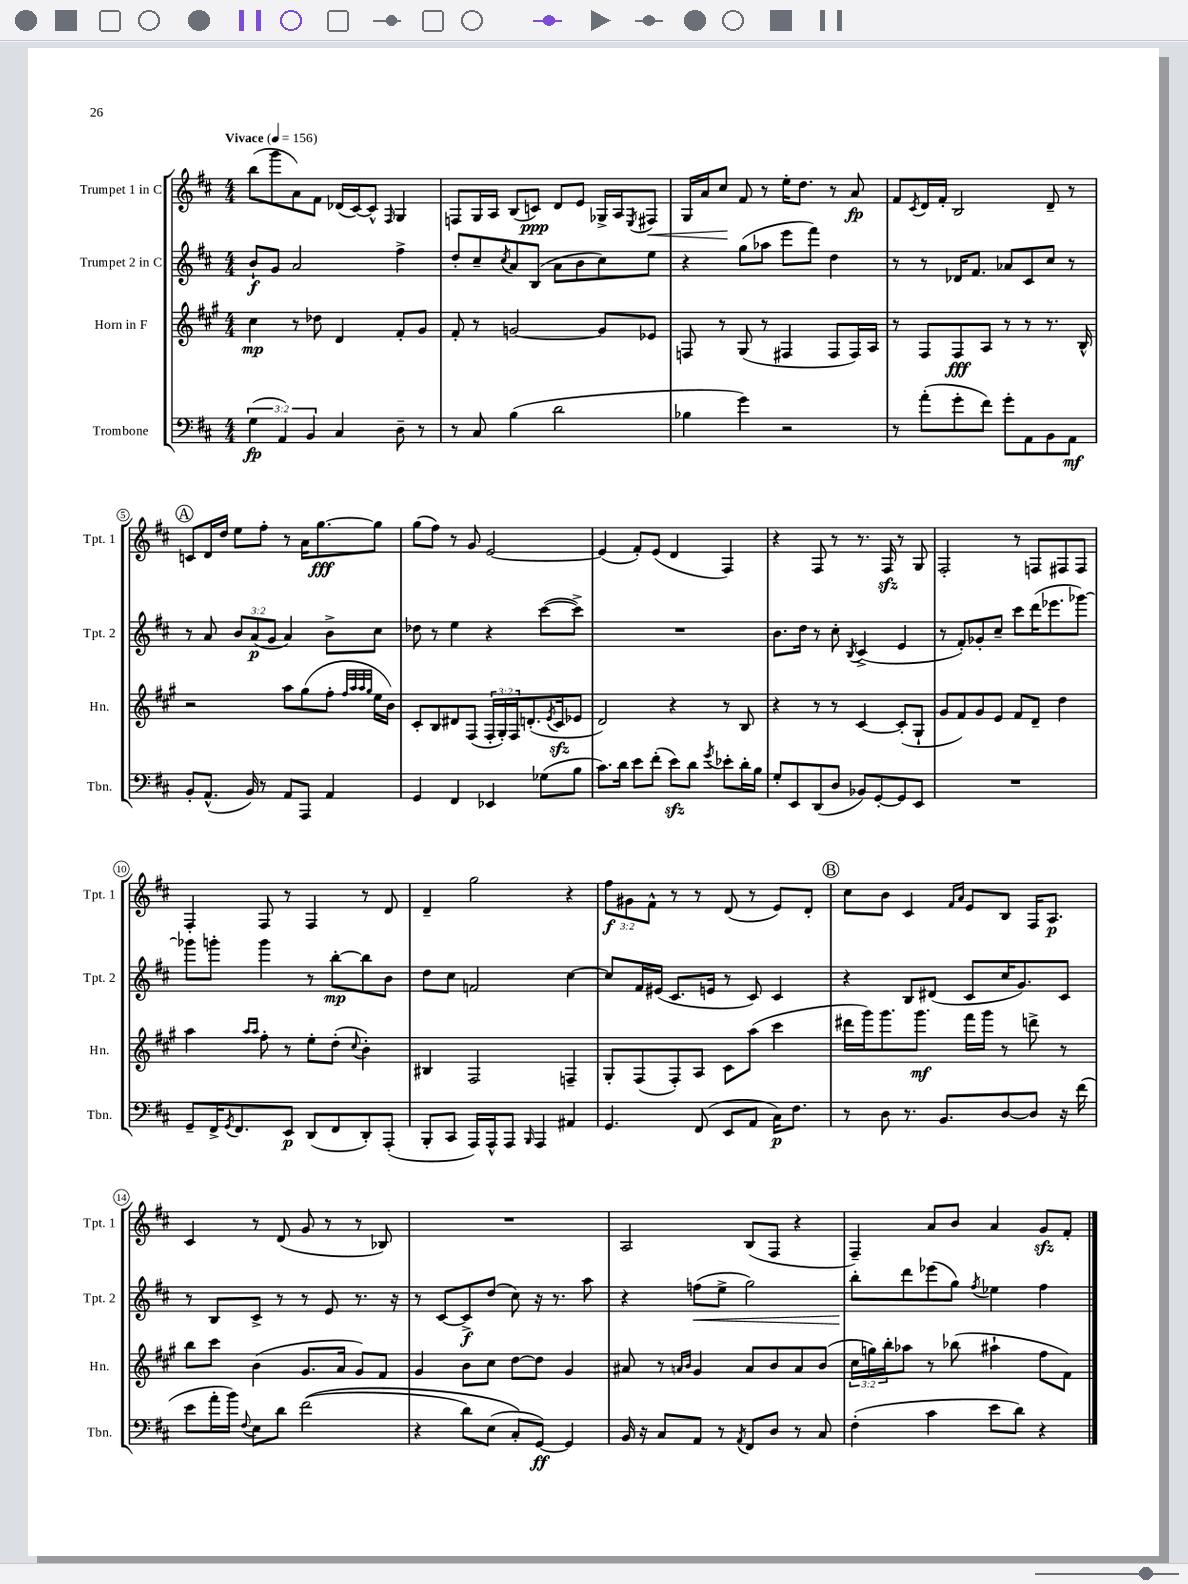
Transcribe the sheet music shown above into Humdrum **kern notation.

**kern	**dynam	**kern	**dynam	**kern	**dynam	**kern	**dynam
*part4	*part4	*part3	*part3	*part2	*part2	*part1	*part1
*staff4	*staff4	*staff3	*staff3	*staff2	*staff2	*staff1	*staff1
*I"Trombone	*	*I"Horn in F	*	*I"Trumpet 2 in C	*	*I"Trumpet 1 in C	*
*I'Tbn.	*	*I'Hn.	*	*I'Tpt. 2	*	*I'Tpt. 1	*
*clefF4	*	*clefG2	*	*clefG2	*	*clefG2	*
*k[f#c#]	*	*k[f#c#g#]	*	*k[f#c#]	*	*k[f#c#]	*
*M4/4	*	*M4/4	*	*M4/4	*	*M4/4	*
*MM156	*	*MM156	*	*MM156	*	*MM156	*
=1	=1	=1	=1	=1	=1	=1	=1
!	!	!	!	!	!	!LO:TX:a:B:t=Vivace	!
(6G\	fp	4cc#\	mp	8b`/L	f	(8bb\L	.
.	.	.	.	8g/J	.	8ggg\	.
6AA/)	.	.	.	.	.	.	.
.	.	8r	.	2a/	.	8a\)	.
6BB/	.	.	.	.	.	.	.
.	.	8dd-X\	.	.	.	8f#\J	.
4C#/	.	4d/	.	.	.	(16d-X/LL	.
.	.	.	.	.	.	[16c#/J)	.
.	.	.	.	.	.	8c#^^/J]	.
.	.	.	.	.	.	16qqF#/	.
8D~\	.	8f#'/L	.	4ff#^\	.	4G/	.
8r	.	8g#/J	.	.	.	.	.
=2	=2	=2	=2	=2	=2	=2	=2
8r	.	8f#'/	.	8dd'/L	.	8Fn/L	.
8C#/	.	8r	.	8cc#~/	.	16G/L	.
.	.	.	.	.	.	16A/JJ	.
.	.	.	.	8qcc#/	.	.	.
(4B\	.	[2gn/	.	8a/	.	(8B/L	.
.	.	.	.	(8B/J	.	8cn/J)	ppp
2d\	.	.	.	8a\L	.	8d/L	.
.	.	.	.	8b\	.	8e/J	.
.	.	8g/L]	.	8cc#\)	.	16G-X^/LL	.
.	.	.	.	.	.	16A/J	.
.	.	.	.	.	.	8qE/	.
!	!	!	!	!	!	!	!LO:HP:b
.	.	8e-X/J	.	8ee\J	.	8F#X/J	<
=3	=3	=3	=3	=3	=3	=3	=3
4B-X\	.	8Fn/	.	4r	.	16G/LL	.
.	.	.	.	.	.	16a/J	.
.	.	8r	.	.	.	8cc#/J	.
4g\)	.	(8G#/	.	(8gg\L	.	8f#/	[
.	.	8r	.	8aa-X\J	.	8r	.
2r	.	4F#X/	.	8eee\L	.	16ee'\KL	.
.	.	.	.	.	.	8.dd\J	.
.	.	.	.	8fff#\J)	.	.	.
.	.	8F#/L	.	4dd\	.	8r	.
.	.	16F#/L)	.	.	.	8a/	fp
.	.	16A/JJ	.	.	.	.	.
=4	=4	=4	=4	=4	=4	=4	=4
8r	.	8r	.	8r	.	8f#/L	.
.	.	.	.	.	.	8qc#/	.
(8a'\L	.	8F#/L	.	8r	.	16d/L	.
.	.	.	.	.	.	16f#'/JJ	.
8g'\	.	8F#/	fff	16d-X/KL	.	2B/	.
.	.	.	.	8.f#/J	.	.	.
8f#\J)	.	8A/J	.	.	.	.	.
8g'\L	.	8r	.	8a-X/L	.	.	.
8AA\	.	8r	.	8c#/	.	.	.
8BB\	.	8.r	.	8cc#/J	.	8d~/	.
8AA\J	mf	.	.	8r	.	8r	.
.	.	16B^^/	.	.	.	.	.
!!LO:LB:g=z
!!LO:REH:place=s1:t=A
=5	=5	=5	=5	=5	=5	=5	=5
8BB'/L	.	2r	.	8r	.	8cn/L	.
(8.AA^^/J	.	.	.	8a/	.	16d/L	.
.	.	.	.	.	.	16dd/JJ	.
.	.	.	.	12b/L	.	8ee\L	.
16BB/)	.	.	.	.	.	.	.
.	.	.	.	(12a/	p	.	.
8r	.	.	.	.	.	8ff#'\J	.
.	.	.	.	12g/J	.	.	.
8AA/L	.	8aa\L	.	4a/)	.	8r	.
8AAA/J	.	(8gg#\	.	.	.	16a\KL	.
.	.	.	.	.	.	[8.gg\	fff
4AA/	.	8ff#'\J	.	8b^\L	.	.	.
.	.	32qqff#/LLL	.	.	.	.	.
.	.	32qqaa/	.	.	.	.	.
.	.	32qqaa/	.	.	.	.	.
.	.	32qqgg#/JJJ	.	.	.	.	.
.	.	16ee\LL	.	8cc#\J	.	8gg\J]	.
.	.	16b\JJ)	.	.	.	.	.
=6	=6	=6	=6	=6	=6	=6	=6
4GG/	.	8c#'/L	.	8dd-X\	.	(8gg\L	.
.	.	8B/	.	8r	.	8ff#\J)	.
4FF#/	.	8d#X/	.	4ee\	.	8r	.
.	.	(8F#/J	.	.	.	8g/	.
4EE-X/	.	24F#'/LL	.	4r	.	[2e/	.
.	.	24G#'/)	.	.	.	.	.
.	.	24F#/J	.	.	.	.	.
.	.	(8.dn'/	.	.	.	.	.
(8G-X\L	.	.	.	([8ccc#\L	.	.	.
.	.	8qe/	.	.	.	.	.
.	.	16c#zz/k	.	.	.	.	.
8B\J	.	8e-X/J	.	8ccc#^\J])	.	.	.
=7	=7	=7	=7	=7	=7	=7	=7
8.c#\L)	.	2d/)	.	1r	.	(4e/]	.
16d\Jk	.	.	.	.	.	.	.
8e\L	.	.	.	.	.	8f#'/L)	.
(8f#'\J	.	.	.	.	.	(8e/J	.
8ezz\L)	.	4r	.	.	.	4d/	.
8d\J	.	.	.	.	.	.	.
8qg/	.	.	.	.	.	.	.
8e-X'\L	.	8r	.	.	.	4F#/)	.
16d'\L	.	8B/	.	.	.	.	.
16B\JJ	.	.	.	.	.	.	.
=8	=8	=8	=8	=8	=8	=8	=8
8G'/L	.	4r	.	8.b\L	.	4r	.
8EE/	.	.	.	.	.	.	.
.	.	.	.	16dd\Jk	.	.	.
(8DD/	.	8r	.	8r	.	8F#/	.
8D/J	.	8r	.	8cc#'\	.	8r	.
.	.	.	.	8qB/	.	.	.
8BB-X/L)	.	[4c#/	.	(4c#^/	.	8.r	.
[8GG'/	.	.	.	.	.	.	.
.	.	.	.	.	.	16F#zz/	.
8GG/]	.	(8c#'/L]	.	4e/	.	8r	.
8EE/J	.	8G#`/J	.	.	.	8G/	.
=9	=9	=9	=9	=9	=9	=9	=9
1r	.	8g#/L	.	8r	.	2F#'/	.
.	.	8f#/)	.	8f#'/L)	.	.	.
.	.	8g#/	.	8g-X'/	.	.	.
.	.	8e/J	.	8cc#~/J	.	.	.
.	.	8f#/L	.	8ccc#\L	.	8r	.
.	.	8d~/J	.	(16ddd\K	.	8Fn/L	.
.	.	.	.	8.eee-X\	.	.	.
.	.	4dd\	.	.	.	8F#X/	.
.	.	.	.	[8ggg-X\J)	.	8F#/J	.
!!LO:LB:g=z
=10	=10	=10	=10	=10	=10	=10	=10
8GG~/L	.	4aa\	.	8ggg-X\L]	.	4F#'/	.
16FF#^/K	.	.	.	8gggn'\J	.	.	.
8qGG/	.	.	.	.	.	.	.
8.FF#/	.	.	.	.	.	.	.
.	.	16qqaa/LL	.	.	.	.	.
.	.	16qqaa/JJ	.	.	.	.	.
.	.	8ff#'\	.	4ggg\	.	8F#/	.
8EE/J	p	8r	.	.	.	8r	.
(8DD/L	.	8ee'\L	.	8r	.	4F#/	.
8FF#/	.	(8dd'\J	.	[8bb'\L	mp	.	.
.	.	8qqcc#/	.	.	.	.	.
8DD'/)	.	4b'\)	.	8bb\]	.	8r	.
(8AAA'/J	.	.	.	8b\J	.	8d/	.
=11	=11	=11	=11	=11	=11	=11	=11
8BBB'/L	.	4B#X/	.	8dd\L	.	4d~/	.
8CC#/J	.	.	.	8cc#\J	.	.	.
16AAA/LL)	.	2F#/	.	2fn/	.	2gg\	.
16AAA^^/J	.	.	.	.	.	.	.
8AAA/J	.	.	.	.	.	.	.
16qqBBB/	.	.	.	.	.	.	.
4AAA/	.	.	.	.	.	.	.
4AA#X/	.	4Fn~/	.	[4cc#\	.	4r	.
=12	=12	=12	=12	=12	=12	=12	=12
4.GG/	.	8G#'/L	.	8cc#/L]	.	12ff#\L	f
.	.	.	.	.	.	12g#X\	.
.	.	(8F#/	.	16f#/L	.	.	.
.	.	.	.	.	.	12f#^^\J	.
.	.	.	.	(16e#X/JJ	.	.	.
.	.	8F#'/)	.	8.c#/L	.	8r	.
(8FF#/	.	8A/J	.	.	.	8r	.
.	.	.	.	16en/Jk	.	.	.
8EE/L	.	8c#\L	.	8r	.	(8d/	.
8AA/J	.	(8aa\J	.	8c#/)	.	8r	.
16C#\KL)	p	4ccc#\	.	4c#/	.	8e/L)	.
8.F#\J	.	.	.	.	.	.	.
.	.	.	.	.	.	8d'/J	.
!!LO:REH:place=s1:t=B
=13	=13	=13	=13	=13	=13	=13	=13
8r	.	16ddd#X\LL	.	4r	.	8cc#\L	.
.	.	16ggg#\J)	.	.	.	.	.
8D\	.	8.ggg#\	.	.	.	8b\J	.
8.r	.	.	.	8B/L	.	4c#/	.
.	.	8.ggg#\J	mf	.	.	.	.
.	.	.	.	(8d#X/J	.	.	.
8.BB/L	.	.	.	.	.	.	.
.	.	.	.	.	.	16qqf#/LL	.
.	.	.	.	.	.	16qqa/JJ	.
.	.	16fff#\LL	.	8c#/L	.	8e/L	.
.	.	16ggg#\JJ	.	.	.	.	.
[8D/	.	8r	.	16cc#/K	.	8B/J	.
.	.	.	.	8.g/)	.	.	.
8D/J]	.	8dddn^\	.	.	.	16F#/KL	.
.	.	.	.	.	.	8.A/J	p
16r	.	8r	.	8c#/J	.	.	.
(16f#\	.	.	.	.	.	.	.
!!LO:LB:g=z
=14	=14	=14	=14	=14	=14	=14	=14
8e\L	.	8bb\L	.	8r	.	4c#/	.
16a'\L	.	8ccc#\J	.	8B/L	.	.	.
16b\JJ)	.	.	.	.	.	.	.
8qqF#/	.	.	.	.	.	.	.
8E\L	.	(4b\	.	8c#^/J	.	8r	.
8d\J	.	.	.	8r	.	(8d/	.
((2f#\	.	8.g#/L	.	8r	.	8g/	.
.	.	.	.	8e/	.	8r	.
.	.	16a/Jk	.	.	.	.	.
.	.	8g#/L)	.	8.r	.	8r	.
.	.	8f#/J	.	.	.	8B-X/)	.
.	.	.	.	16r	.	.	.
=15	=15	=15	=15	=15	=15	=15	=15
4r	.	4g#/	.	8r	.	1r	.
.	.	.	.	[8c#/L	.	.	.
8d\L)	.	8b\L	.	8c#^/]	f	.	.
(8E\J	.	8cc#\J	.	(8dd/J	.	.	.
8C#'/L)	.	[8dd\L	.	8cc#\)	.	.	.
[8GG/J)	ff	8dd\J]	.	16r	.	.	.
.	.	.	.	8.r	.	.	.
4GG/]	.	4g#/	.	.	.	.	.
.	.	.	.	8aa\	.	.	.
=16	=16	=16	=16	=16	=16	=16	=16
16BB/	.	8a#X/	.	4r	.	2A/	.
16r	.	.	.	.	.	.	.
8C#/L	.	8r	.	.	.	.	.
.	.	16qqan/LL	.	.	.	.	.
.	.	16qqb/JJ	.	.	.	.	.
!	!	!	!	!	!LO:HP:b	!	!
8AA/J	.	4g#/	.	(8ffn\L	<	.	.
8r	.	.	.	8ee^\J	.	.	.
8qAA/	.	.	.	.	.	.	.
8FF#/L	.	8a/L	.	2gg\)	.	(8B/L	.
8D/J	.	8b/	.	.	.	8F#/J	.
8r	.	8a/	.	.	.	4r	.
8C#/	.	(8b/J	.	.	.	.	.
=17	=17	=17	=17	=17	=17	=17	=17
(4F#'\	.	24cc#\LL	.	8bb'\L	.	4F#~/)	.
.	.	24ggn\)	.	.	.	.	.
.	.	24bb'\J	.	.	.	.	.
.	.	8aa-X\J	.	8ddd\	[	.	.
4c#\	.	8r	.	(8eee-X\	.	8a/L	.
.	.	(8bb-X\	.	8gg\J)	.	8b/J	.
.	.	.	.	8qff#/	.	.	.
8e\L	.	4aa#X`\	.	4ee-X\	.	4a/	.
8d\J)	.	.	.	.	.	.	.
4r	.	8ff#\L	.	4ff#\	.	8gzz/L	.
.	.	8f#\J)	.	.	.	8f#'/J	.
==	==	==	==	==	==	==	==
*-	*-	*-	*-	*-	*-	*-	*-
